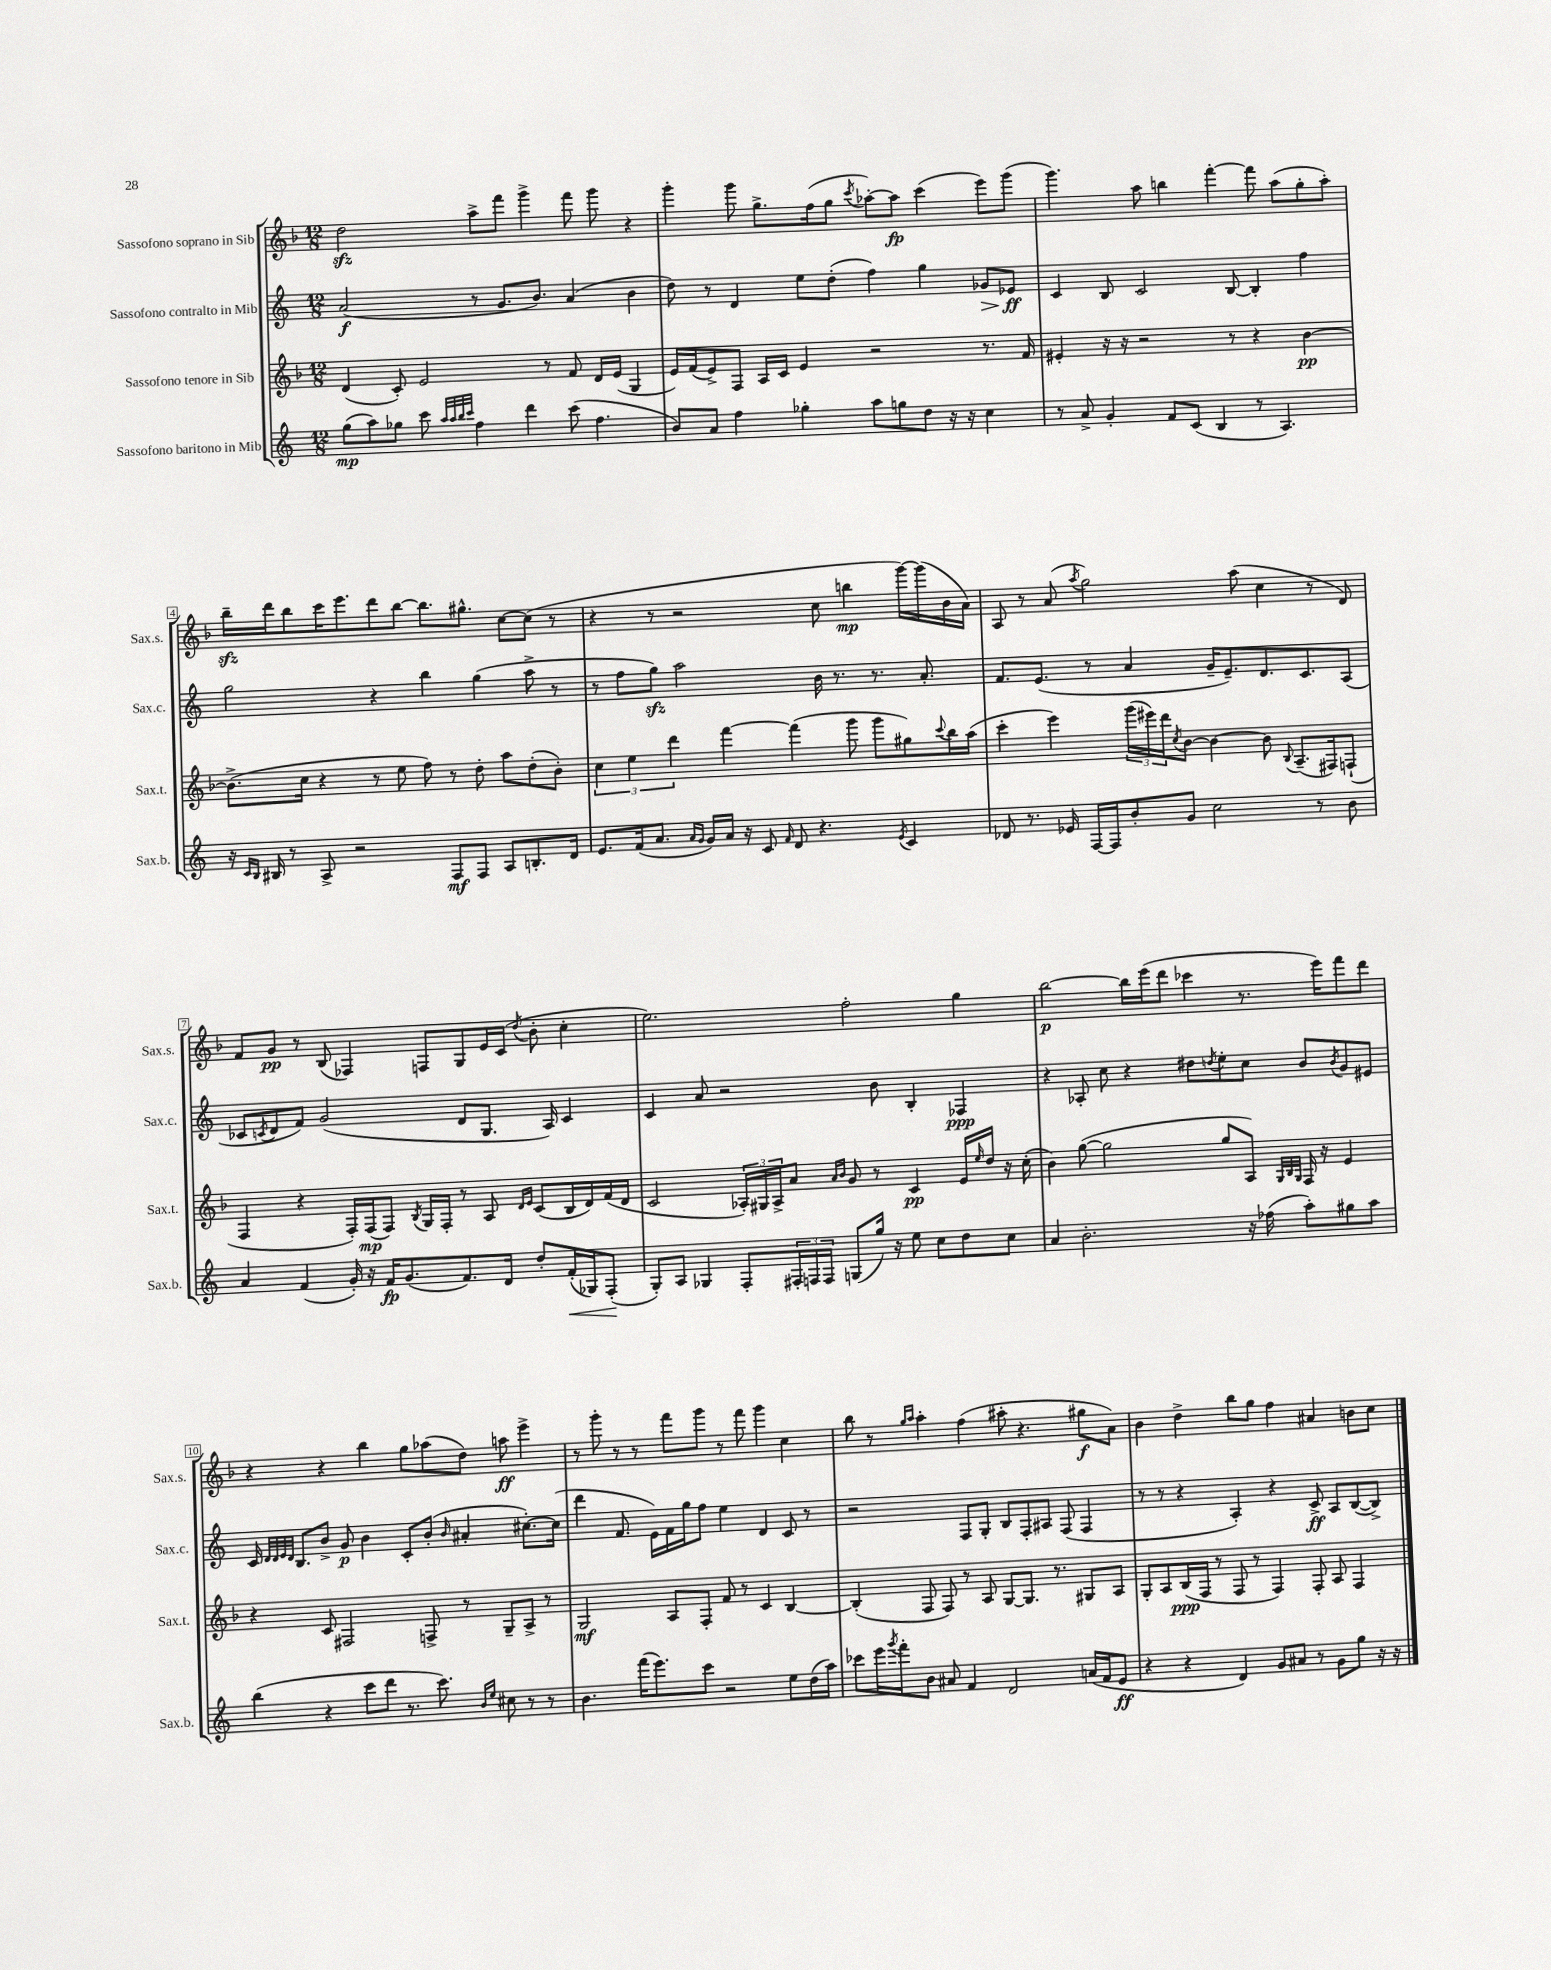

**kern	**dynam	**kern	**dynam	**kern	**dynam	**kern	**dynam
*part4	*part4	*part3	*part3	*part2	*part2	*part1	*part1
*staff4	*staff4	*staff3	*staff3	*staff2	*staff2	*staff1	*staff1
*I"Sassofono baritono in Mib	*	*I"Sassofono tenore in Sib	*	*I"Sassofono contralto in Mib	*	*I"Sassofono soprano in Sib	*
*I'Sax.b.	*	*I'Sax.t.	*	*I'Sax.c.	*	*I'Sax.s.	*
*clefG2	*	*clefG2	*	*clefG2	*	*clefG2	*
*k[]	*	*k[b-]	*	*k[]	*	*k[b-]	*
*M12/8	*	*M12/8	*	*M12/8	*	*M12/8	*
=1	=1	=1	=1	=1	=1	=1	=1
(8gg\L	mp	(4d/	.	(2a/	f	2ddzz\	.
8aa\)	.	.	.	.	.	.	.
8gg-X\J	.	8c'/)	.	.	.	.	.
8ccc\	.	2e/	.	.	.	.	.
32qqaa/LLL	.	.	.	.	.	.	.
32qqaa/	.	.	.	.	.	.	.
32qqbb/	.	.	.	.	.	.	.
32qqccc/JJJ	.	.	.	.	.	.	.
4ff\	.	.	.	8r	.	8aa^\L	.
.	.	.	.	8.g/L	.	8fff\J	.
4ddd\	.	.	.	.	.	4ggg^\	.
.	.	.	.	8.b/J)	.	.	.
.	.	8r	.	.	.	.	.
(8ccc\	.	8f/	.	(4a/	.	8fff\	.
4.ff\	.	16d/LL	.	.	.	8ggg\	.
.	.	(16e/JJ	.	.	.	.	.
.	.	4G/	.	4b\	.	4r	.
=2	=2	=2	=2	=2	=2	=2	=2
8b/L)	.	16e/LL)	.	8dd\)	.	4ggg'\	.
.	.	(16f/J	.	.	.	.	.
8a/J	.	8e^/)	.	8r	.	.	.
4ff\	.	8F/J	.	4d/	.	8ggg\	.
.	.	16A/LL	.	.	.	8.gg^\L	.
.	.	16c/JJ	.	.	.	.	.
4gg-X'\	.	4e/	.	8ee\L	.	.	.
.	.	.	.	.	.	(16ff\k	.
.	.	.	.	(8dd'\J	.	8gg\J	.
.	.	.	.	.	.	8qccc/	.
8aa\L	.	2r	.	4ff\)	.	[8aa-X'\L)	.
8ggn\	.	.	.	.	.	8aa-\J]	fp
8dd\J	.	.	.	4gg\	.	(4ccc\	.
16r	.	.	.	.	.	.	.
16r	.	.	.	.	.	.	.
!	!	!	!	!	!LO:HP:b	!	!
4cc\	.	8.r	.	8g-X/L	>	8eee\L)	.
.	.	.	.	8e-X/J	ff	(8ggg\J	.
.	.	16f/	.	.	.	.	.
.	.	.	.	.	]	.	.
=3	=3	=3	=3	=3	=3	=3	=3
8r	.	4e#X'/	.	4c/	.	4.ggg\)	.
8a^/	.	.	.	.	.	.	.
4g'/	.	16r	.	8B/	.	.	.
.	.	16r	.	.	.	.	.
.	.	2r	.	2c/	.	8aa\	.
8f/L	.	.	.	.	.	4bbn\	.
(8c/J	.	.	.	.	.	.	.
4B/	.	.	.	.	.	[4fff'\	.
.	.	8r	.	[8B/	.	.	.
8r	.	4r	.	4B'/]	.	8fff\]	.
4.A/)	.	.	.	.	.	(8aa\L	.
.	.	[4b-\	pp	4ff\	.	8gg'\	.
.	.	.	.	.	.	8aa'\J)	.
!!LO:LB:g=z
=4	=4	=4	=4	=4	=4	=4	=4
16r	.	(8.b-^\L]	.	2gg\	.	16bb-zz~\LL	.
16qqc/LL	.	.	.	.	.	.	.
16qqB/JJ	.	.	.	.	.	.	.
16B#X/	.	.	.	.	.	16ddd\J	.
8r	.	.	.	.	.	8bb-\	.
.	.	16cc\Jk	.	.	.	.	.
8A^/	.	4r	.	.	.	16ccc\K	.
.	.	.	.	.	.	8.eee\	.
2r	.	.	.	.	.	.	.
.	.	8r	.	4r	.	8ddd\	.
.	.	8ee\	.	.	.	[8bb-\J	.
.	.	8ff\)	.	4bb\	.	8.bb-\L]	.
8F/L	mf	8r	.	.	.	.	.
.	.	.	.	.	.	8.gg#X^^\J	.
8F/J	.	8dd'\	.	(4gg\	.	.	.
8A/L	.	8aa\L	.	.	.	[8cc\L	.
8.Bn'/	.	(8dd'\	.	8aa^\	.	(8cc\J]	.
.	.	8b-'\J)	.	8r	.	8r	.
16d/Jk	.	.	.	.	.	.	.
=5	=5	=5	=5	=5	=5	=5	=5
8.e/L	.	6cc\	.	8r	.	4r	.
.	.	.	.	8ff\L	.	.	.
.	.	6ee\	.	.	.	.	.
(16f/k	.	.	.	.	.	.	.
8.a/J	.	.	.	8ggzz\J)	.	8r	.
.	.	6ddd\	.	.	.	.	.
.	.	.	.	2aa\	.	2r	.
16qqa/LL	.	.	.	.	.	.	.
16qqg/JJ	.	.	.	.	.	.	.
16g/LL)	.	.	.	.	.	.	.
16a/JJ	.	[4fff\	.	.	.	.	.
16r	.	.	.	.	.	.	.
8c/	.	.	.	.	.	.	.
16qqf/	.	.	.	.	.	.	.
8d/	.	(4fff\]	.	.	.	.	.
4.r	.	.	.	16b\	.	8cc\	.
.	.	.	.	8.r	.	.	.
.	.	8ggg\	.	.	.	4bbn\	mp
.	.	8ggg\L	.	8.r	.	.	.
8qe/	.	.	.	.	.	.	.
4c/	.	8gg#X\)	.	.	.	[16ggg\LL)	.
.	.	.	.	8.a'/	.	(16ggg\]	.
.	.	8qqccc/	.	.	.	.	.
.	.	16bb-\L	.	.	.	16b-\	.
.	.	(16aa\JJ	.	.	.	16a\JJ)	.
=6	=6	=6	=6	=6	=6	=6	=6
8d-X/	.	4ccc'\	.	8.f/L	.	8A/	.
8.r	.	.	.	.	.	8r	.
.	.	.	.	(8.e/J	.	.	.
.	.	4eee\)	.	.	.	(8a/	.
16e-X/	.	.	.	.	.	.	.
.	.	.	.	.	.	8qaa/	.
[16F/LL	.	.	.	8r	.	2gg\)	.
16F/J]	.	.	.	.	.	.	.
8b'/	.	(24ggg\LL	.	4a/	.	.	.
.	.	24eee#X\)	.	.	.	.	.
.	.	24ddd\J	.	.	.	.	.
.	.	8qcc/	.	.	.	.	.
8g/J	.	[8b-\J	.	.	.	.	.
2cc\	.	4b-\_	.	16g~/KL	.	.	.
.	.	.	.	8.e~/)	.	.	.
.	.	.	.	.	.	(8aa\	.
.	.	8b-\]	.	8.d/	.	4cc\	.
.	.	8qqB-/	.	.	.	.	.
.	.	(8.A~/L	.	.	.	.	.
.	.	.	.	8.c/	.	.	.
8r	.	.	.	.	.	8r	.
.	.	16F#X/k)	.	.	.	.	.
8b\	.	(8Fn`/J	.	(8A/J	.	8d/)	.
!!LO:LB:g=z
=7	=7	=7	=7	=7	=7	=7	=7
4a/	.	4F/	.	8c-X/L	.	8f/L	.
.	.	.	.	8qcn/	.	.	.
.	.	.	.	8d/	.	8g/J	pp
(4f/	.	4r	.	8f/J)	.	8r	.
.	.	.	.	(2g/	.	(8B-/	.
16g'/)	.	16F'/LL)	.	.	.	4F-X/)	.
16r	.	(16F/J	mp	.	.	.	.
16f/KL	fp	8F/J)	.	.	.	.	.
(8.g/	.	.	.	.	.	.	.
.	.	8qB-/	.	.	.	.	.
.	.	16G/LL	.	.	.	8Fn/L	.
.	.	16F'/JJ	.	.	.	.	.
8.f/)	.	8r	.	8d/L	.	8G/	.
.	.	8A/	.	8.G/J	.	16e/L	.
16d/Jk	.	.	.	.	.	(16c/JJ	.
.	.	16qqd/LL	.	.	.	.	.
.	.	16qqe/JJ	.	.	.	8qdd/	.
8dd'/L	.	(8c/L	.	.	.	8b-'\	.
.	.	.	.	16A/)	.	.	.
!	!LO:HP:b	!	!	!	!	!	!
(16f'/L	<	16B-/L	.	4c/	.	4cc'\	.
16G-X/J)	.	16d/)	.	.	.	.	.
(8F'/J	.	(16f/	.	.	.	.	.
.	.	16d/JJ	.	.	.	.	.
.	[	.	.	.	.	.	.
=8	=8	=8	=8	=8	=8	=8	=8
8G'/L)	.	2c/	.	4c/	.	2.ee\)	.
8A/J	.	.	.	.	.	.	.
4G-X/	.	.	.	8a/	.	.	.
.	.	.	.	2r	.	.	.
8F'/L	.	24A-X'/LL)	.	.	.	.	.
.	.	24G#X/	.	.	.	.	.
.	.	24A-^/J	.	.	.	.	.
24F#X'/L	.	8a/J	.	.	.	.	.
24Fn/	.	.	.	.	.	.	.
24F/JJ	.	.	.	.	.	.	.
.	.	16qqa/LL	.	.	.	.	.
.	.	16qqb-/JJ	.	.	.	.	.
(8Gn/L	.	8g/	.	.	.	2ff'\	.
16gg/Jk)	.	8r	.	8b\	.	.	.
16r	.	.	.	.	.	.	.
8ee\	.	4c/	pp	4B'/	.	.	.
8cc\L	.	.	.	.	.	.	.
8dd\	.	16e/LL	.	4F-X/	ppp	4gg\	.
.	.	16qqee/	.	.	.	.	.
.	.	16dd/JJ	.	.	.	.	.
8cc\J	.	16r	.	.	.	.	.
.	.	(16cc'\	.	.	.	.	.
=9	=9	=9	=9	=9	=9	=9	=9
4a/	.	4b-\)	.	4r	.	[2bb-\	p
2.b'\	.	([8gg\	.	8A-X'/	.	.	.
.	.	2gg\]	.	8cc\	.	.	.
.	.	.	.	4r	.	16bb-\LL]	.
.	.	.	.	.	.	(16eee\J	.
.	.	.	.	.	.	8ddd\J	.
.	.	.	.	8dd#X\L	.	4ccc-X\	.
.	.	.	.	8qddn/	.	.	.
.	.	8gg/L	.	8ee'\	.	.	.
16r	.	8A/J)	.	8cc\J	.	8.r	.
(16ff-X\	.	.	.	.	.	.	.
.	.	32qqG/LLL	.	.	.	.	.
.	.	32qqB-/	.	.	.	.	.
.	.	32qqG/JJJ	.	.	.	.	.
8aa'\L)	.	16F/	.	8b/L	.	.	.
.	.	16r	.	.	.	16eee\KL)	.
.	.	.	.	8qb/	.	.	.
8gg#X\	.	4e/	.	8g/	.	8fff\	.
8aa\J	.	.	.	8e#X/J	.	8ddd\J	.
!!LO:LB:g=z
=10	=10	=10	=10	=10	=10	=10	=10
(4bb\	.	4r	.	16c/	.	4r	.
.	.	.	.	32qqd/LLL	.	.	.
.	.	.	.	32qqd/	.	.	.
.	.	.	.	32qqe/	.	.	.
.	.	.	.	32qqd/JJJ	.	.	.
.	.	.	.	8.B/L	.	.	.
4r	.	8c/	.	8b^/J	.	4r	.
.	.	2F#X/	.	8g/	p	.	.
8ccc\L	.	.	.	4b\	.	4bb-\	.
8ddd\J	.	.	.	.	.	.	.
8.r	.	.	.	8c'/L	.	8gg\L	.
.	.	8Fn^/	.	(8b'/J	.	(8aa-X\	.
8.ccc\)	.	.	.	.	.	.	.
.	.	.	.	16qqb/	.	.	.
.	.	8r	.	4a#X'/	.	8dd\J)	.
16qqb/LL	.	.	.	.	.	.	.
16qqee/JJ	.	.	.	.	.	.	.
8cc#X\	.	8G~/L	.	.	.	8aan\	ff
8r	.	8A^/J	.	[8.cc#X'\L)	.	4eee^\	.
8r	.	8r	.	.	.	.	.
.	.	.	.	(16cc#\Jk]	.	.	.
=11	=11	=11	=11	=11	=11	=11	=11
4.b\	.	2G/	mf	4ddd\	.	8r	.
.	.	.	.	.	.	8ggg'\	.
.	.	.	.	8.f/	.	8r	.
(16fff\KL	.	.	.	.	.	8r	.
8.eee\)	.	.	.	16e\LL)	.	.	.
.	.	8A/L	.	16f\	.	8fff\L	.
.	.	.	.	16gg\J	.	.	.
8ccc\J	.	8F'/J	.	8ff\J	.	8ggg\J	.
2r	.	8f/	.	4ee\	.	8r	.
.	.	8r	.	.	.	8fff\	.
.	.	4c/	.	4d/	.	4ggg\	.
8ee\L	.	[4B-/	.	8c/	.	4cc\	.
(16dd\L	.	.	.	8r	.	.	.
16aa\JJ)	.	.	.	.	.	.	.
=12	=12	=12	=12	=12	=12	=12	=12
8ccc-X\L	.	(4B-'/]	.	2r	.	8bb-\	.
16eee\L	.	.	.	.	.	8r	.
8qggg/	.	.	.	.	.	.	.
16fff'\J	.	.	.	.	.	.	.
.	.	.	.	.	.	16qqgg/LL	.
.	.	.	.	.	.	16qqaa/JJ	.
8b\J	.	8F/	.	.	.	4aa'\	.
8a#X/	.	8F/)	.	.	.	.	.
4f/	.	8r	.	8F/L	.	(4ff\	.
.	.	8A/	.	8G'/J	.	.	.
2d/	.	[8G/L	.	8B/L	.	8aa#X'\	.
.	.	8.G/J]	.	8F'/	.	4.r	.
.	.	.	.	8A#X/J	.	.	.
.	.	8.r	.	.	.	.	.
.	.	.	.	(8F/	.	.	.
(16an/LL	.	8G#X/L	.	4F/	.	8gg#X\L	f
16f/J	.	.	.	.	.	.	.
8e/J	ff	8A/J	.	.	.	8a\J)	.
=13	=13	=13	=13	=13	=13	=13	=13
4r	.	8G'/L	.	8r	.	4b-\	.
.	.	8A/	.	8r	.	.	.
4r	.	(16B-/L	ppp	4r	.	4dd^\	.
.	.	16F/JJ	.	.	.	.	.
.	.	8r	.	.	.	.	.
4d/)	.	8F/	.	4A'/)	.	8bb-\L	.
.	.	8r	.	.	.	8gg\J	.
8g/L	.	4F/)	.	4r	.	4ff\	.
8a#X/J	.	.	.	.	.	.	.
8r	.	8F'/	.	8c^/	ff	4a#X/	.
8g\L	.	8A/	.	8A/L	.	.	.
8gg\J	.	4F/	.	([8B/	.	8bn\L	.
16r	.	.	.	8B^/J])	.	8cc\J	.
16r	.	.	.	.	.	.	.
==	==	==	==	==	==	==	==
*-	*-	*-	*-	*-	*-	*-	*-
